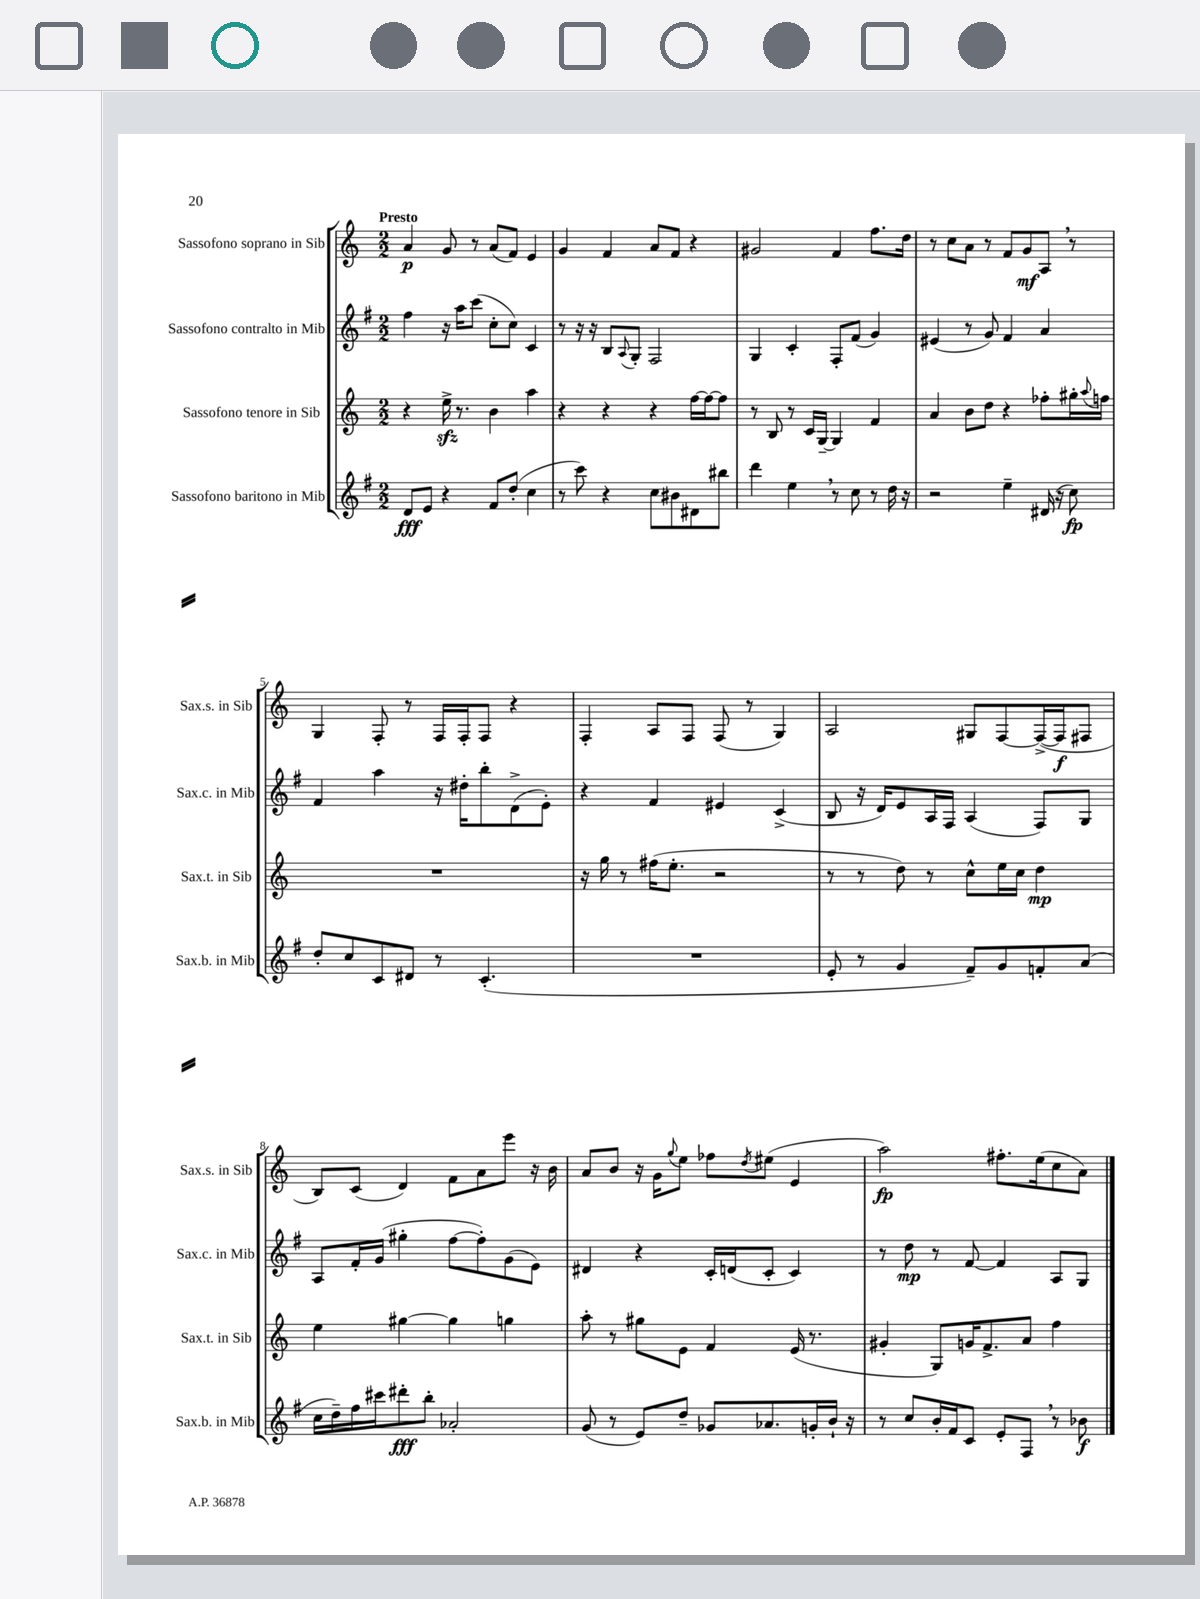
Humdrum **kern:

**kern	**kern	**kern	**kern
*staff4	*staff3	*staff2	*staff1
*clefG2	*clefG2	*clefG2	*clefG2
*k[f#]	*k[]	*k[f#]	*k[]
*M2/2	*M2/2	*M2/2	*M2/2
8d/L	4r	4ff#\	4a/
8e/J	.	.	.
4r	16ee^\	16r	8g/
.	8.r	16aa\LK	.
.	.	(8ccc\J	8r
8f#/L	4b\	8cc'\L	(8a/L
(8dd'/J	.	8cc\J)	8f/J)
4cc\	4aa\	4c/	4e/
=	=	=	=
8r	4r	8r	4g/
8ccc\)	.	16r	.
.	.	16r	.
4r	4r	8B/L	4f/
.	.	8qqA/	.
.	.	8G'/J	.
8cc\L	4r	2F#/	8a/L
8b#\	.	.	8f/J
8d#\	[16ff\LL	.	4r
.	16ff\_J	.	.
8bb#\J	8ff\]J	.	.
=	=	=	=
4ddd\	8r	4G/	2g#/
.	8B/	.	.
4ee\	8r	4c'/	.
.	16c/LL	.	.
.	[16G~/JJ	.	.
8r	4G/]	8F#'/L	4f/
8cc\	.	(8f#/J	.
8r	4f/	4g/)	8.ff\L
16dd\	.	.	.
16r	.	.	16dd\Jk
=	=	=	=
2r	4a/	(4e#/	8r
.	.	.	8cc\L
.	8b\L	8r	8a\J
.	8dd\J	8g/)	8r
4ee~\	4r	4f#/	8f/L
.	.	.	8g/
(16d#/	8ff-'\L	4a/	8A/J
16r	.	.	.
8cc\)	16gg#'\L	.	8r
.	8qqaa/	.	.
.	16ff\JJ	.	.
=	=	=	=
8dd'/L	1r	4f#/	4G/
8cc/	.	.	.
8c/	.	4aa\	8F'/
8d#/J	.	.	8r
8r	.	16r	16F/LL
.	.	16dd#'\LK	16F'/J
(4.c'/	.	8bb'\	8F/J
.	.	(8d^\	4r
.	.	8e'\J)	.
=	=	=	=
1r	16r	4r	4F'/
.	16gg\	.	.
.	8r	.	.
.	(16ff#\LK	4f#/	8A/L
.	8.ee'\J	.	.
.	.	.	8F/J
.	2r	4e#/	(8F/
.	.	.	8r
.	.	(4c^/	4G/)
=	=	=	=
8e'/	8r	8B/	2A/
8r	8r	16r	.
.	.	16d/LK)	.
4g/	8dd\)	8e/	.
.	8r	16A/L	.
.	.	16F#/JJ	.
8f#~/L)	8cc^^\L	(4A/	8G#/L
8g/	16ee\L	.	[8F/
.	16cc\JJ	.	.
8f'/	4dd\	8F#/L)	(16F^/_L
.	.	.	16F/]J
(8a/J	.	8G/J	8F#/J
=	=	=	=
16cc\LL	4ee\	8A/L	8B/L)
16dd~\)	.	.	.
16ff#\	.	16f#'/L	(8c/J
16ccc#\J	.	(16g/JJ	.
8ddd#'\	[4gg#\	4gg#'\	4d/)
8bb'\J	.	.	.
2a-'/	4gg#\]	[8ff#\L	8f\L
.	.	8ff#'\])	8a\
.	4gg\	(8g\	8eee\J
.	.	8e\J)	16r
.	.	.	16b\
=	=	=	=
(8g/	8aa'\	4d#/	8a/L
8r	8r	.	8b/J
8e/L)	8gg#\L	4r	16r
.	.	.	16g\LK
.	.	.	8qqgg/
8dd~/J	8e\J	.	8ee\J
8g-/L	4f/	16c'/LL	8ff-\L
.	.	(16d/J	.
.	.	.	8qdd/
8.a-/	.	8c'/J	(8ee#\J
.	(16e/	4c/)	4e/
16g'/L	8.r	.	.
16b`/JJ	.	.	.
16r	.	.	.
=	=	=	=
8r	4g#'/	8r	2aa\)
8cc/L	.	8dd\	.
16b'/L	8G/L)	8r	.
16f#/J	.	.	.
8c/J	16g/K	[8f#/	.
.	8.f^/	.	.
8e'/L	.	4f#/]	8.ff#'\L
8F#/J	8a/J	.	.
.	.	.	(16ee\k
8r	4ff\	8A/L	8cc\
8b-\	.	8G/J	8a\J)
==	==	==	==
*-	*-	*-	*-
